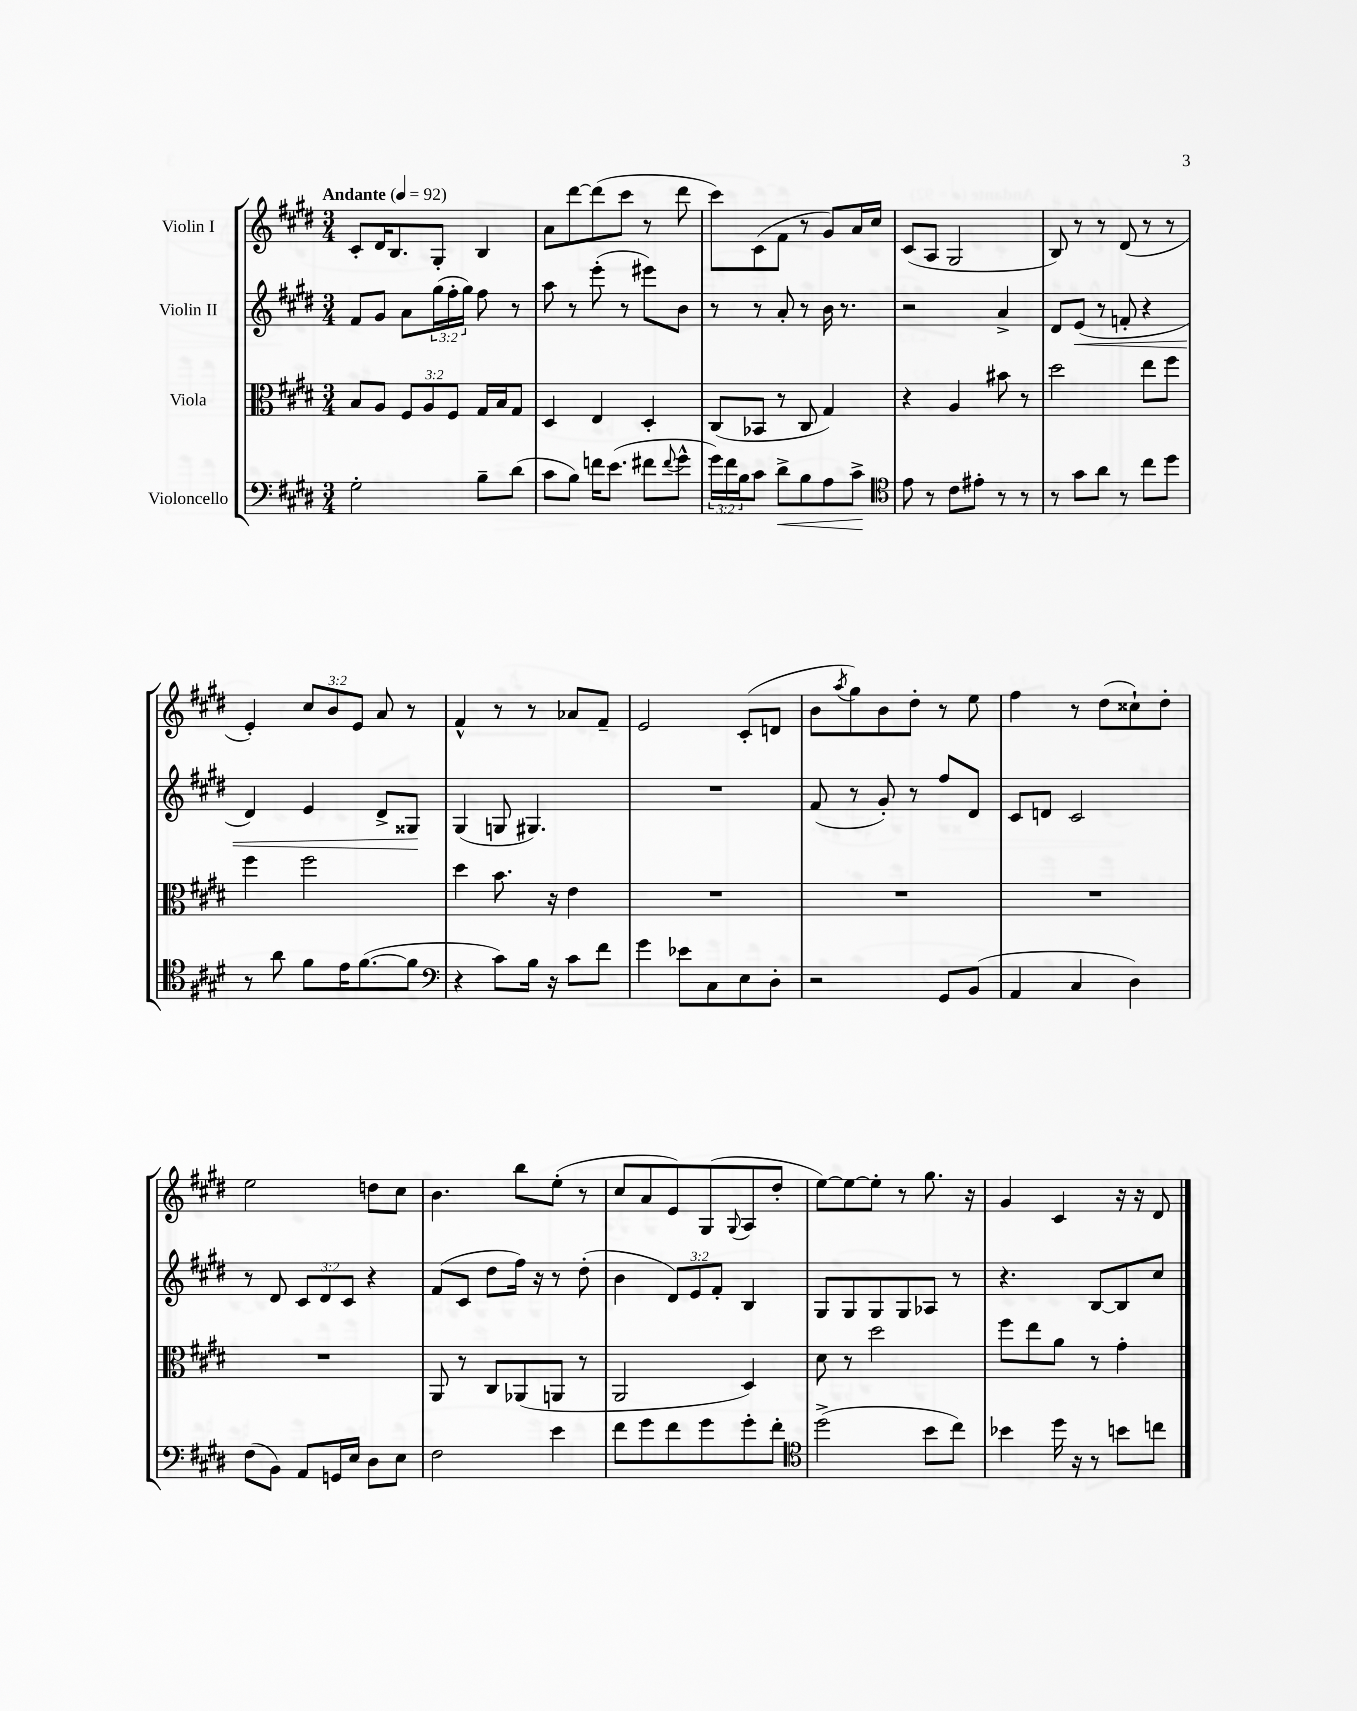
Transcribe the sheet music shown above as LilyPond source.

<<
\new StaffGroup <<
\new Staff = "s0" \with { instrumentName = "Violin I" } {
    \clef treble \key e \major \numericTimeSignature \time 3/4 \override Staff.TupletNumber.text = #tuplet-number::calc-fraction-text \tempo "Andante" 4 = 92
    cis'8-. dis'16 b8. gis8-. b4 |
    a'8 dis'''8~ dis'''8( cis'''8 r8 dis'''8 |
    cis'''8) cis'8( fis'8 r8 gis'8) a'16 cis''16 |
    cis'8( a8 gis2 |
    b8) r8 r8 dis'8( r8 r8 |
    e'4-.) \tuplet 3/2 { cis''8 b'8 e'8 } a'8 r8 |
    fis'4-^ r8 r8 aes'8 fis'8-- |
    e'2 cis'8-.( d'8 |
    b'8 \acciaccatura { a''8 } gis''8) b'8 dis''8-. r8 e''8 |
    fis''4 r8 dis''8( cisis''8-!) dis''8-. |
    e''2 d''8 cis''8 |
    b'4. b''8 e''8-.( r8 |
    cis''8 a'8 e'8) gis8( \appoggiatura { gis8 } a8 dis''8-. |
    e''8~) e''8~ e''8-. r8 gis''8. r16 |
    gis'4 cis'4 r16 r16 dis'8 \bar "|." |
}
\new Staff = "s1" \with { instrumentName = "Violin II" } {
    \clef treble \key e \major \numericTimeSignature \time 3/4 \override Staff.TupletNumber.text = #tuplet-number::calc-fraction-text
    fis'8 gis'8 a'8 \tuplet 3/2 { gis''16( fis''16-. gis''16) } fis''8 r8 |
    a''8 r8 e'''8-.( r8 eis'''8) b'8 |
    r8 r8 a'8-. r8 b'16 r8. |
    r2 a'4-> |
    dis'8 e'8\<( r8 f'8-. r4 |
    dis'4) e'4 dis'8-> gisis8\! |
    gis4( g8 gis4.) |
    R2. |
    fis'8( r8 gis'8-.) r8 fis''8 dis'8 |
    cis'8 d'8 cis'2 |
    r8 dis'8 \tuplet 3/2 { cis'8 dis'8 cis'8 } r4 |
    fis'8( cis'8 dis''8 fis''16) r16 r8 dis''8-.( |
    b'4 \tuplet 3/2 { dis'8) e'8 fis'8-. } b4 |
    gis8 gis8 gis8 gis8 aes8 r8 |
    r4. b8~ b8 cis''8 \bar "|." |
}
\new Staff = "s2" \with { instrumentName = "Viola" } {
    \clef alto \key e \major \numericTimeSignature \time 3/4 \override Staff.TupletNumber.text = #tuplet-number::calc-fraction-text
    b8 a8 \tuplet 3/2 { fis8 a8 fis8 } gis16 b16 gis8 |
    dis4 e4 dis4-. |
    cis8( bes,8 r8 cis8 gis4) |
    r4 a4 bis'8 r8 |
    dis''2 e''8 fis''8 |
    fis''4 fis''2 |
    dis''4 b'8. r16 e'4 |
    R2. |
    R2. |
    R2. |
    R2. |
    a,8 r8 cis8 aes,8( a,8 r8 |
    a,2 dis4) |
    dis'8 r8 dis''2 |
    fis''8 e''8 a'8 r8 gis'4-. \bar "|." |
}
\new Staff = "s3" \with { instrumentName = "Violoncello" } {
    \clef bass \key e \major \numericTimeSignature \time 3/4 \override Staff.TupletNumber.text = #tuplet-number::calc-fraction-text
    gis2-. b8-- dis'8( |
    cis'8 b8) f'16 e'8.( fis'8 \appoggiatura { fis'8 } gis'8-^ |
    \tuplet 3/2 { gis'16) fis'16 b16 } cis'8 dis'8->\< b8 a8 cis'8->\! |
    \clef tenor e'8 r8 cis'8 eis'8-. r8 r8 |
    r8 gis'8 a'8 r8 cis''8 dis''8 |
    r8 a'8 fis'8 e'16 fis'8.~( fis'8 |
    \clef bass r4 cis'8) b16 r16 cis'8 fis'8 |
    gis'4 ees'8 cis8 e8 dis8-. |
    r2 gis,8 b,8( |
    a,4 cis4 dis4) |
    fis8( b,8) a,8 g,16 e16 dis8 e8 |
    fis2 e'4 |
    fis'8 gis'8 fis'8 gis'8 gis'8-. fis'8-. |
    \clef tenor dis''2->( b'8 cis''8) |
    bes'4 dis''16 r16 r8 b'8 c''8 \bar "|." |
}
>>
>>
\layout { \context { \Score \remove "Bar_number_engraver" } }
